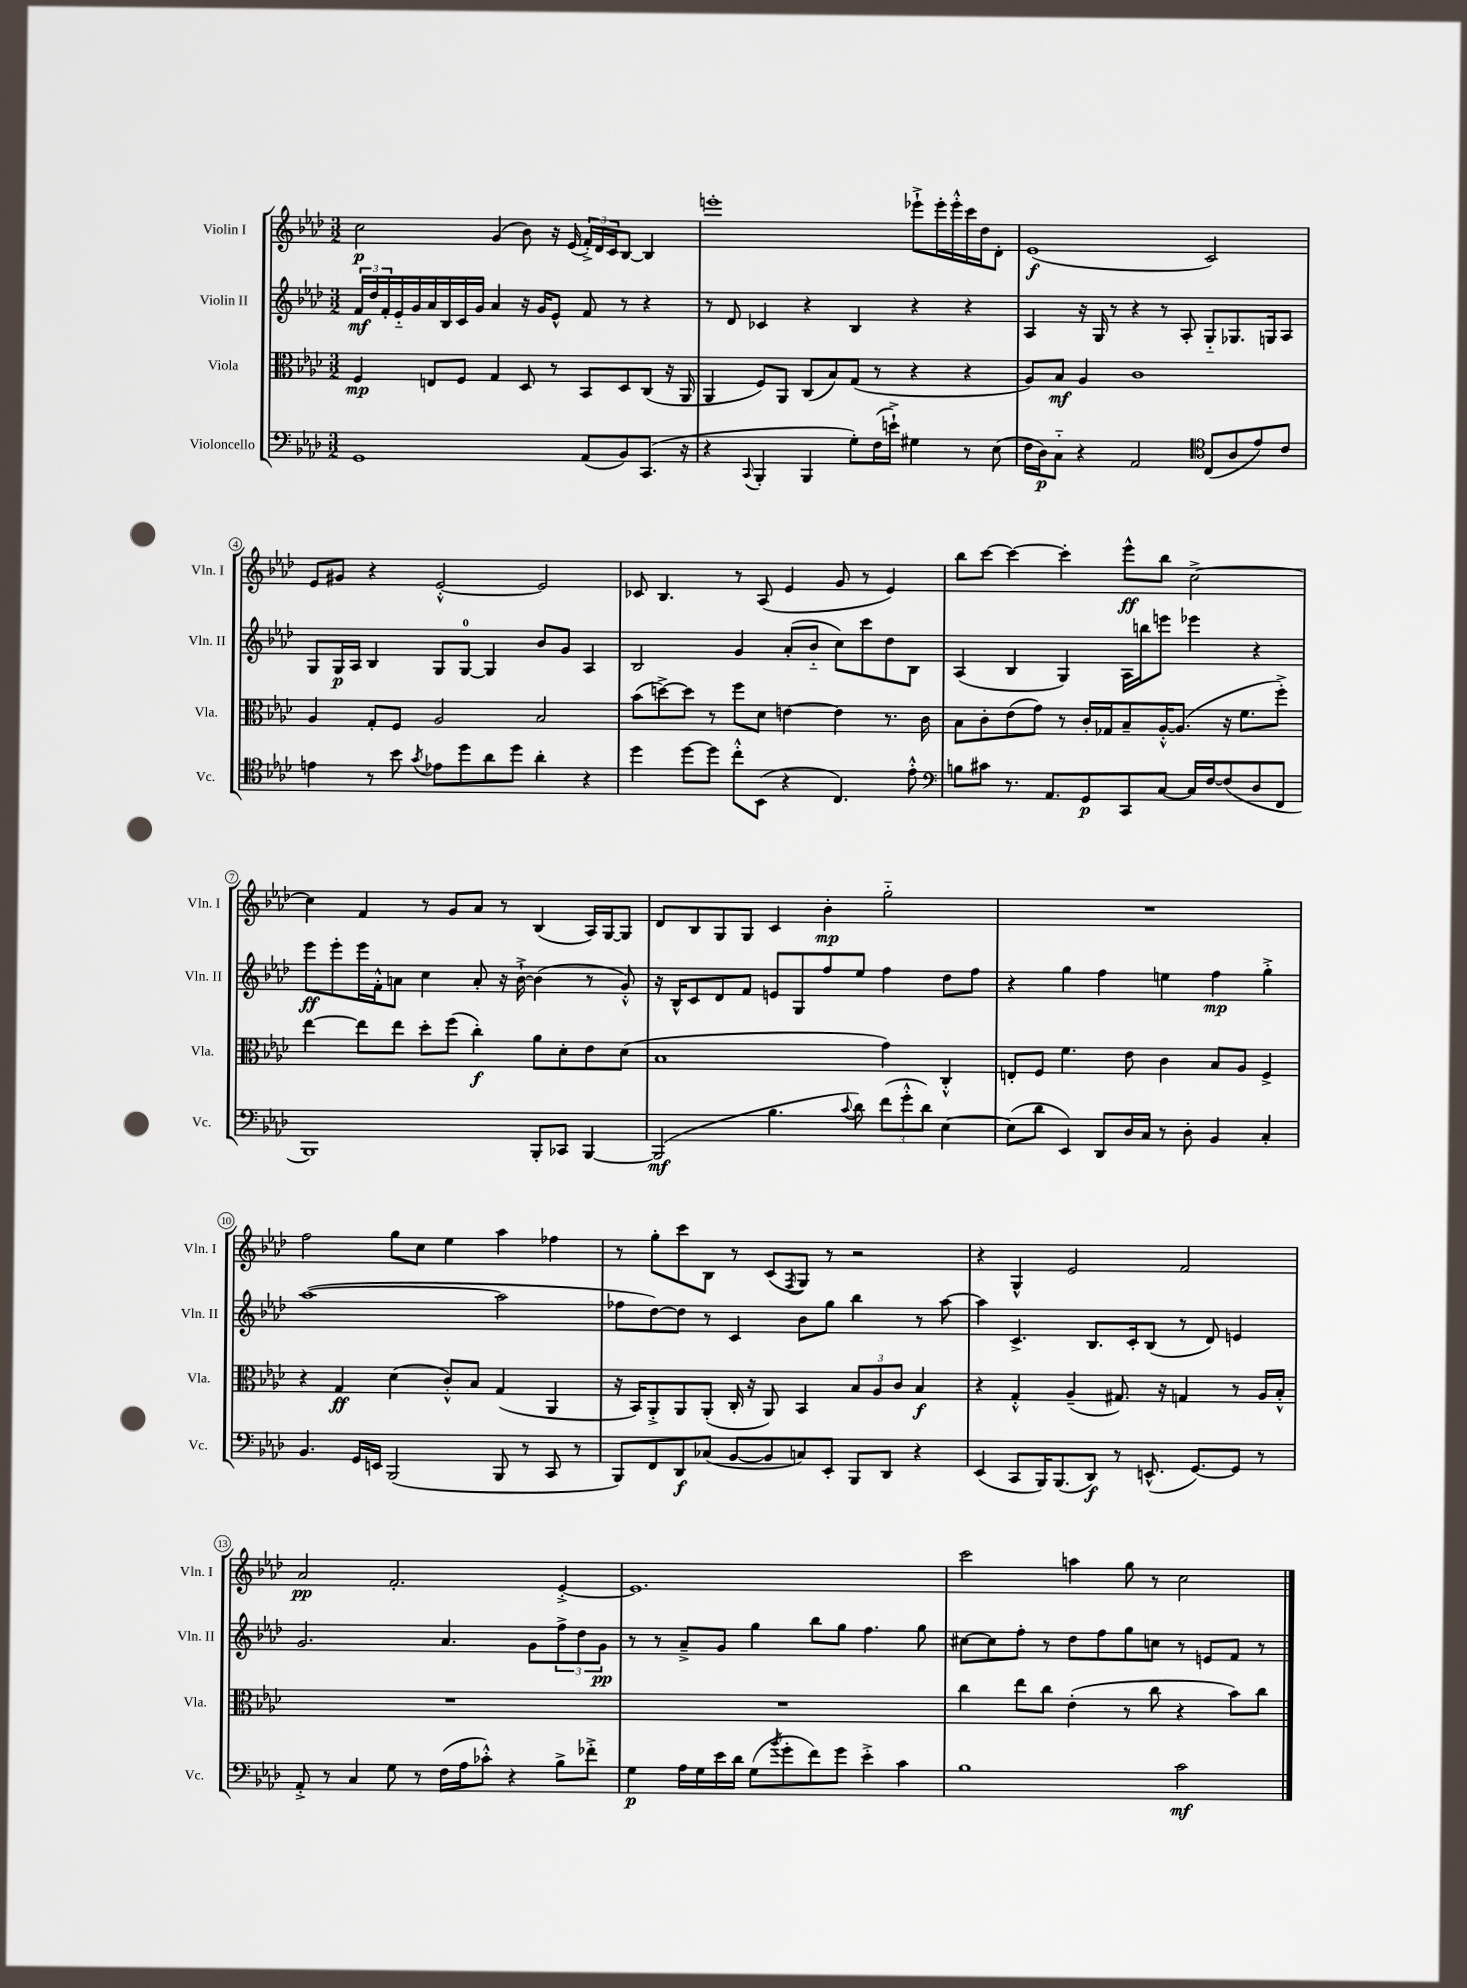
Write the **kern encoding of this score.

**kern	**kern	**kern	**kern
*staff4	*staff3	*staff2	*staff1
*clefF4	*clefC3	*clefG2	*clefG2
*k[b-e-a-d-]	*k[b-e-a-d-]	*k[b-e-a-d-]	*k[b-e-a-d-]
*M3/2	*M3/2	*M3/2	*M3/2
1GG	4F	24f	2cc
.	.	24dd-	.
.	.	24f'	.
.	.	16e-'~	.
.	.	16g	.
.	8E	16a-	.
.	.	16B-	.
.	8F	16c	.
.	.	16g	.
.	4G	4a-	(4g
.	8D-	16r	8b-)
.	.	16g	.
.	8r	8e-^^	16r
.	.	.	(16e-
(8AA-	8BB-	8f	24f'^)
.	.	.	24d-
.	.	.	24c
8BB-)	8D-	8r	[8B-
(8.CC	(8C	4r	4B-]
.	16r	.	.
16r	16AA-	.	.
=	=	=	=
4r	4AA-	8r	1eee'
.	.	8d-	.
8qqCC	.	.	.
4BBB-'	8F)	4c-	.
.	8AA-	.	.
4BBB-	(8C	4r	.
.	8B-)	.	.
8G')	(8G	4B-	.
(16F	8r	.	.
16e`^)	.	.	.
4G#	4r	4r	8eee-`^
.	.	.	16eee-'
.	.	.	16eee-'^^
8r	4r	4r	16ccc
.	.	.	16dd-
(8E-	.	.	8d-'
=	=	=	=
16F	8A-)	4A-	(1e-
16D-)	.	.	.
8C'~	8B-	.	.
4r	4A-	16r	.
.	.	16G	.
.	.	8r	.
2AA-	1c	4r	.
.	.	8r	.
.	.	8A-'	.
*clefC4	*	*	*
(8C	.	8G'~	2c)
8A-	.	8.G-	.
8e-)	.	.	.
.	.	16G	.
8c	.	8A-	.
=	=	=	=
4e	4A-	8G	8e-
.	.	16G	8g#
.	.	16A-	.
8r	8G'	4B-	4r
8b-	8F	.	.
8qg	.	.	.
8e-	2A-	8G	[2e-'^^
8dd-	.	[8G	.
8a-	.	4G]	.
8dd-	.	.	.
4a-'	2B-	8b-	2e-]
.	.	8g	.
4r	.	4A-	.
=	=	=	=
4dd-	(8b-	2B-	8c-
.	[8dd^)	.	4.B-
[8dd-	8dd]	.	.
8dd-]	8r	.	.
8cc'^^	8ff	4g	8r
(8BB-	8d-	.	(8A-
4r	[4e	(8a-'	4e-
.	.	8b-'~	.
4.C)	4e]	8cc)	8g
.	.	8ccc	8r
.	8.r	8dd-	4e-)
8e-'^^	.	8B-	.
.	16c	.	.
=	=	=	=
*clefF4	*	*	*
8B	8B-	(4A-	8bb-
8c#	8c'	.	[8ccc
8.r	(8e-	4B-	4ccc_
.	8g)	.	.
8.AA-	.	.	.
.	8r	4G)	4ccc']
8GG	16c'	.	.
.	16G-	.	.
8CC	8B-~	16A-	8eee-^^
.	.	16bb	.
[8C	[16A-'^^	8eee	8bb-
.	(8.A-]	.	.
16C]	.	4eee-	[2cc^
[16F	.	.	.
(8F]	16r	.	.
.	8.f	.	.
8D-	.	4r	.
8FF	8ff'^)	.	.
=	=	=	=
1BBB-)	[4ee-	8eee-	4cc]
.	.	8eee-'	.
.	8ee-]	16eee-	4f
.	.	16f'^^	.
.	8ee-	8a	.
.	8dd-'	4cc	8r
.	(8ff	.	8g
.	4cc')	8a'	8a-
.	.	16r	8r
.	.	[16b-`^	.
8BBB-'	8a-	(4b-]	(4B-
8CC-	8d-'	.	.
[4BBB-	8e-	8r	16A-)
.	.	.	[16G
.	(8d-	8g'^^)	8G]
=	=	=	=
(2BBB-]	1B-	16r	8d-
.	.	16B-^^	.
.	.	8c	8B-
.	.	8d-	8G
.	.	8f	8G
4.B-	.	8e	4c
.	.	8G	.
.	.	8ff	4b-'
8qqc	.	.	.
8d-)	.	8ee-	.
(12f	4g)	4ff	2gg'~
12g'^^	.	.	.
12d-)	.	.	.
[4E-	4C'^^	8dd-	.
.	.	8ff	.
=	=	=	=
(8E-]	8E'	4r	1.r
8d-	8F	.	.
4EE-)	4.f	4gg	.
8DD-	.	4ff	.
16D-	8e-	.	.
16C	.	.	.
8r	4c	4ee	.
8D-'	.	.	.
4BB-	8B-	4ff	.
.	8A-	.	.
4C'	4F^	4gg'^	.
=	=	=	=
4.BB-	4r	([1aa-	2ff
.	4G	.	.
16GG	.	.	.
16EE	.	.	.
(2BBB-	(4d-	.	8gg
.	.	.	8cc
.	8c'^^)	.	4ee-
.	8B-	.	.
8BBB-	(4G	2aa-]	4aa-
8r	.	.	.
8CC	4AA-	.	4ff-
8r	.	.	.
=	=	=	=
8BBB-)	16r	8ff-	8r
.	16BB-)	.	.
8FF	8AA-'^	[8dd-)	8gg'
8DD-	8AA-	8dd-]	8ccc
(8C-	(8AA-'	8r	8B-
[8BB-	16C'	4c	8r
.	16r	.	.
8BB-]	8AA-)	.	(8c
.	.	.	8qF
8C)	4BB-	8b-	8G)
8EE-'	.	8gg	8r
8BBB-	12B-	4bb-	2r
.	12A-	.	.
8DD-	.	.	.
.	12c	.	.
4r	4B-	8r	.
.	.	[8aa-	.
=	=	=	=
(4EE-	4r	4aa-]	4r
8CC	4G'^^	4.c^	4G^^
16BBB-)	.	.	.
(8.BBB-	.	.	.
.	(4A-~	.	2e-
8DD-)	.	8.B-	.
8r	8.G#)	.	.
.	.	16c'	.
(8.EE^^	.	(8B-	.
.	16r	.	.
.	4G	8r	2f
[8.GG)	.	.	.
.	.	8d-)	.
8GG]	8r	4e	.
8r	16A-	.	.
.	16B-'^^	.	.
=	=	=	=
8AA-'^	1.r	2.g	2a-
8r	.	.	.
4C	.	.	.
8G	.	.	2.f'
8r	.	.	.
(16F	.	4.a-	.
16A-	.	.	.
8c-'^^)	.	.	.
4r	.	.	.
.	.	8g	.
8B-^	.	12ff^	[4e-'^
.	.	12dd-	.
8f-'^	.	.	.
.	.	12g	.
=	=	=	=
4G	1.r	8r	1.e-]
.	.	8r	.
16A-	.	8a-~^	.
16G	.	.	.
16e-	.	8g	.
16d-	.	.	.
(8G	.	4gg	.
8qb-	.	.	.
8g'	.	.	.
8f)	.	8bb-	.
8g	.	8gg	.
4e-'^	.	4.ff	.
4c	.	.	.
.	.	8gg	.
=	=	=	=
1B-	4cc	[8cc#	2ccc
.	.	8cc#]	.
.	8ee-	8ff'	.
.	8cc	8r	.
.	(4e-'	8dd-	4aa
.	.	8ff	.
.	8r	8gg	8gg
.	8cc	8cc	8r
2c	4r	8r	2cc
.	.	8e	.
.	8b-)	8f	.
.	8cc	8r	.
==	==	==	==
*-	*-	*-	*-
